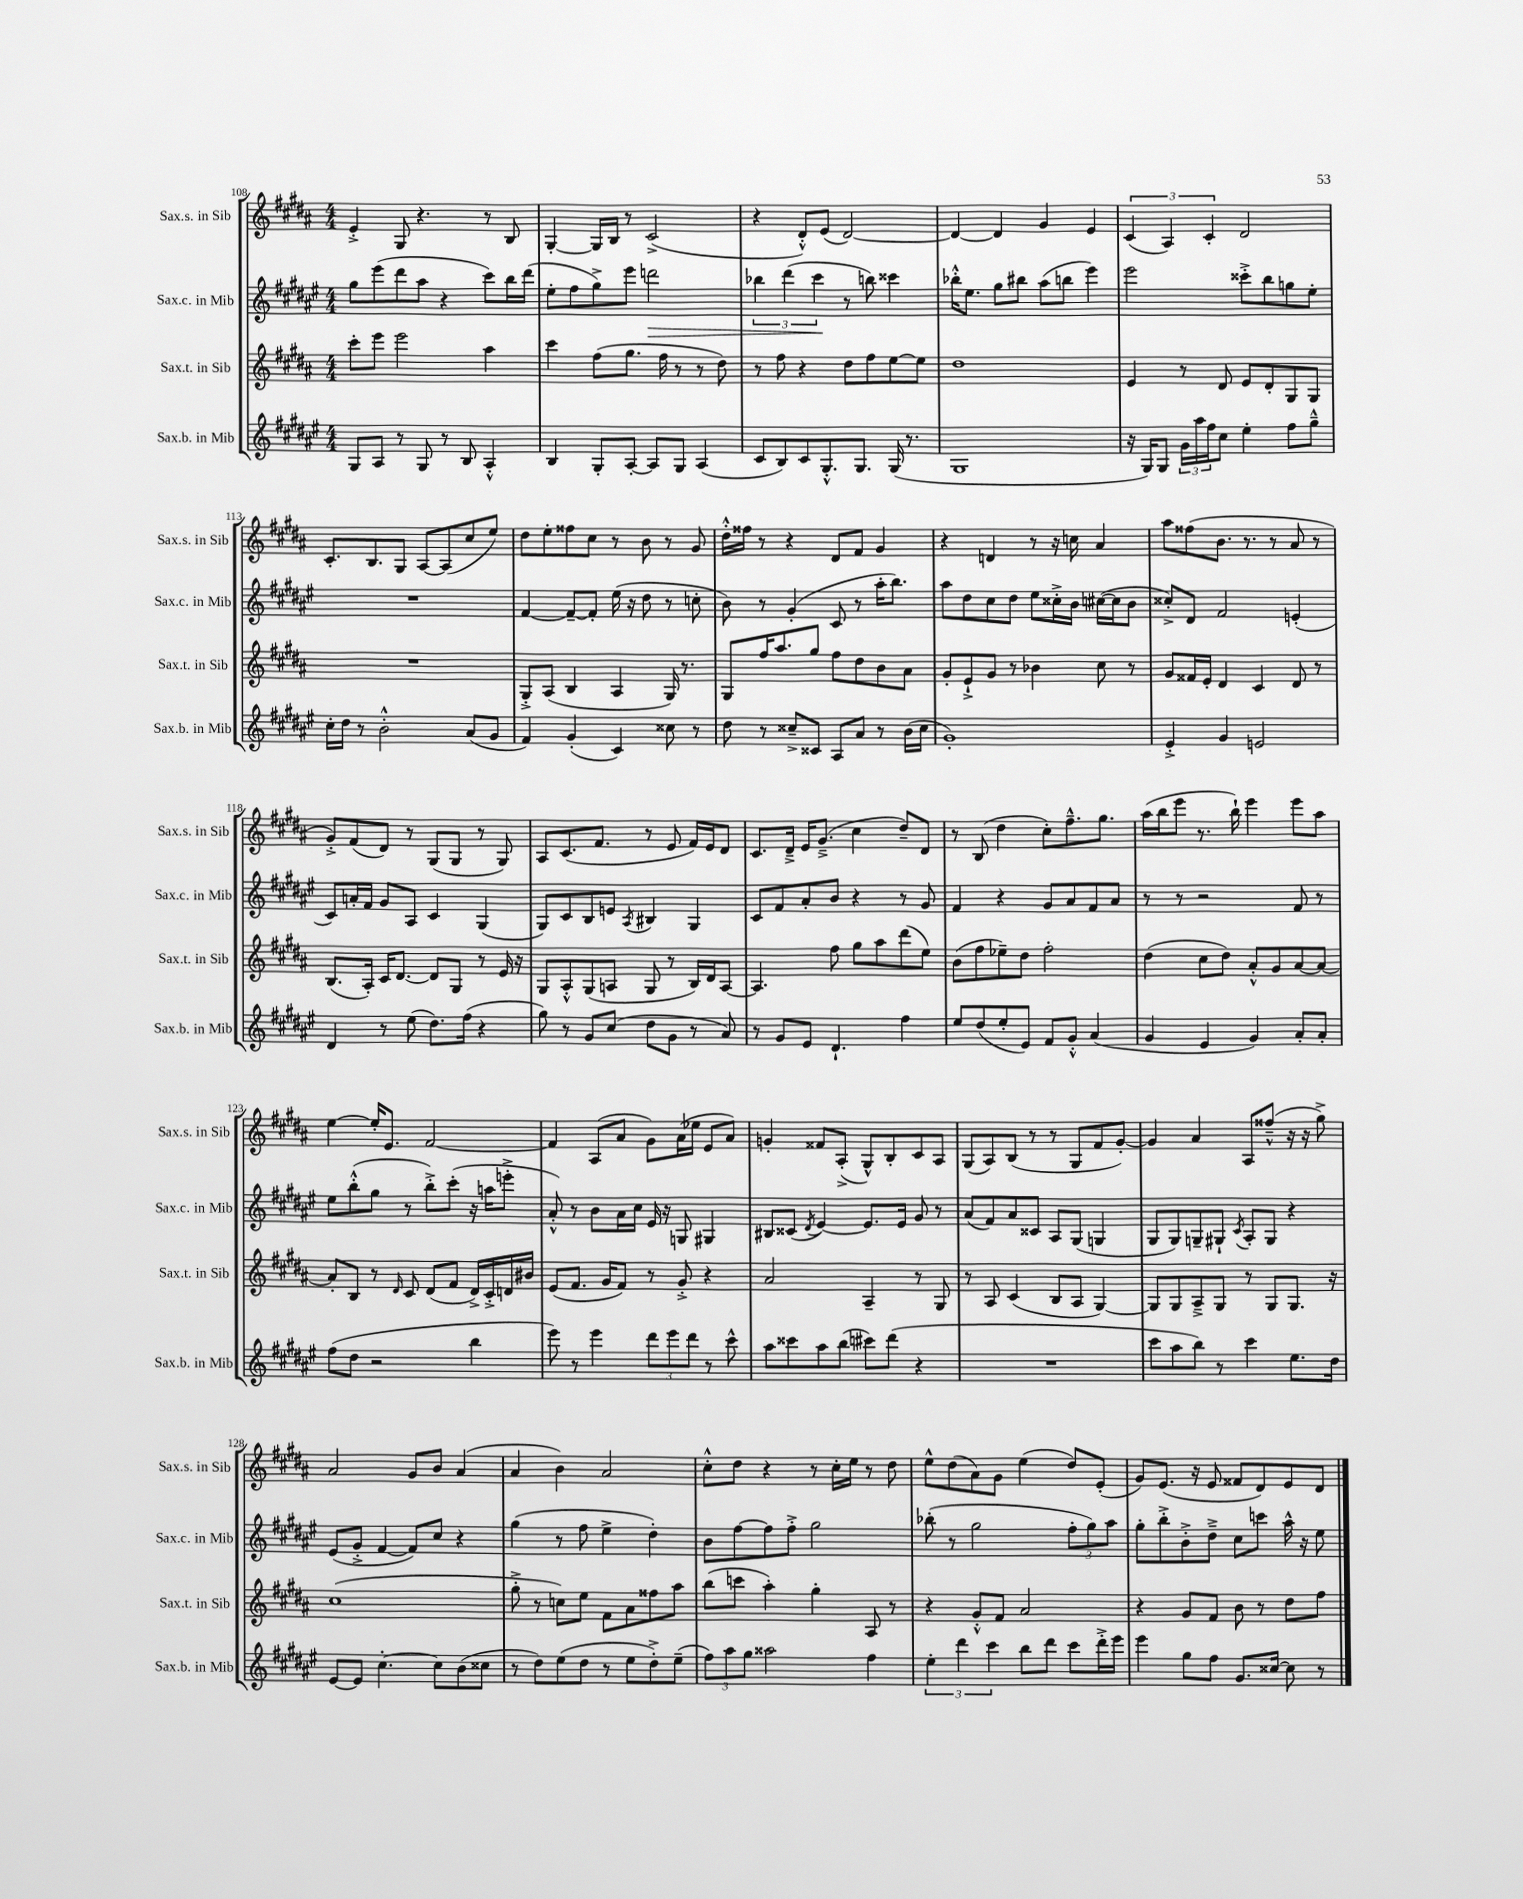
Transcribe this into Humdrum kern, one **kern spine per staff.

**kern	**kern	**kern	**dynam	**kern
*part4	*part3	*part2	*part2	*part1
*staff4	*staff3	*staff2	*staff2	*staff1
*I"Sax.b. in Mib	*I"Sax.t. in Sib	*I"Sax.c. in Mib	*	*I"Sax.s. in Sib
*I'Sax.b. in Mib	*I'Sax.t. in Sib	*I'Sax.c. in Mib	*	*I'Sax.s. in Sib
*clefG2	*clefG2	*clefG2	*	*clefG2
*k[f#c#g#d#a#e#]	*k[f#c#g#d#a#]	*k[f#c#g#d#a#e#]	*	*k[f#c#g#d#a#]
*M4/4	*M4/4	*M4/4	*	*M4/4
=108	=108	=108	=108	=108
8G#/L	8ccc#'\L	8gg#\L	.	4e'^/
8A#/J	8eee\J	(8eee#\	.	.
8r	2eee\	8ddd#\	.	8G#/
8G#/	.	8aa#\J	.	4.r
8r	.	4r	.	.
8B/	.	.	.	.
4A#'^^/	4aa#\	8ccc#\L)	.	8r
.	.	16bb\L	.	8B/
.	.	(16ddd#\JJ	.	.
=109	=109	=109	=109	=109
4B/	4ccc#\	8ee#'\L	.	[4G#'/
.	.	8ff#\	.	.
8G#'/L	(8ff#\L	8gg#^\)	.	16G#/LL]
.	.	.	.	16B/JJ
[8A#'/J	8.gg#\J	8eee#\J	.	8r
!	!	!	!LO:HP:b	!
8A#/L]	.	2dddn\	>	(2c#^/
.	16ff#\	.	.	.
8G#/J	8r	.	.	.
(4A#/	8r	.	.	.
.	8dd#\)	.	.	.
=110	=110	=110	=110	=110
8c#/L	8r	6bb-X\	.	4r
8B/)	8ff#\	.	.	.
.	.	(6ddd#\	.	.
8c#/	4r	.	.	8d#'^^/L)
.	.	6ccc#\	.	.
8.G#'^^/	.	.	.	(8e/J
.	8dd#\L	8r	]	[2d#/)
8.G#/J	.	.	.	.
.	8ff#\	8bbn\)	.	.
(16G#/	[8ee\	4ccc##X\	.	.
8.r	.	.	.	.
.	8ee\J]	.	.	.
=111	=111	=111	=111	=111
1G#	1dd#	16bb-X'^^\KL	.	4d#/_
.	.	8.ee#\J	.	.
.	.	8gg#\L	.	4d#/]
.	.	8bb#X\J	.	.
.	.	(8aa#\L	.	4g#/
.	.	8bbn\J	.	.
.	.	4eee#\)	.	4e/
=112	=112	=112	=112	=112
16r	4e/	2eee#\	.	(6c#/
16G#/KL)	.	.	.	.
8G#/J	.	.	.	.
.	.	.	.	6A#/)
24g#\LL	8r	.	.	.
24aa#\	.	.	.	.
24ff#\J	.	.	.	6c#'/
8cc#\J	8d#/	.	.	.
4ee#'\	8e/L	8ccc##X'^\L	.	2d#/
.	8d#'/	8bb\	.	.
8ff#\L	8G#/	8ggn\	.	.
8gg#~^^\J	8G#/J	8ee#'\J	.	.
!!LO:LB:g=z
=113	=113	=113	=113	=113
16cc#'\LL	1r	1r	.	8.c#'/L
16dd#\JJ	.	.	.	.
8r	.	.	.	.
.	.	.	.	8.B/
2b'^^\	.	.	.	.
.	.	.	.	8G#/J
.	.	.	.	[8A#/L
.	.	.	.	(8A#/]
(8a#/L	.	.	.	8cc#/
8g#/J	.	.	.	8ee/J)
=114	=114	=114	=114	=114
4f#/)	8G#'^/L	[4f#/	.	8dd#\L
.	(8A#/J	.	.	8ee'\
(4g#'/	4B/	8f#~/L_	.	8ff##X\
.	.	8f#'/J]	.	8cc#\J
4c#/)	4A#/	(16ee#\	.	8r
.	.	16r	.	.
.	.	8dd#\	.	8b\
8cc##X\	16G#/)	8r	.	8r
.	8.r	.	.	.
8r	.	8ccn'\	.	8g#/
=115	=115	=115	=115	=115
8dd#\	8G#/L	8b\)	.	16dd#'^^\LL
.	.	.	.	16ff##X\JJ
8r	16ff#/K	8r	.	8r
.	8.aa#/	.	.	.
8cc##X~^/L	.	(4g#'/	.	4r
8c##X/J	8gg#/J	.	.	.
8A#/L	8ff#\L	8c#/	.	8d#/L
8a#/J	8dd#\	8r	.	8f#/J
8r	8b\	16aa#'\KL	.	4g#/
.	.	8.bb\J)	.	.
(16b\LL	8a#\J	.	.	.
16cc##\JJ	.	.	.	.
=116	=116	=116	=116	=116
1g#')	8g#'/L	8aa#\L	.	4r
.	8e`^/	8dd#\	.	.
.	8g#/J	8cc#\	.	4dn/
.	8r	8dd#\J	.	.
.	4b-X\	8ee#\L	.	8r
.	.	16cc##X'^\L	.	16r
.	.	16b\JJ	.	16ccn\
.	8cc#\	([16cc#X\LL	.	4a#/
.	.	16cc#\J]	.	.
.	8r	8b\J	.	.
=117	=117	=117	=117	=117
4e#'^/	8g#/L	8cc##X'^/L)	.	8aa#\L
.	16f##X/L	8d#/J	.	(8ff##X\
.	16e'/JJ	.	.	.
4g#/	4d#/	2f#/	.	8.b\J
.	.	.	.	8.r
2en/	4c#/	.	.	.
.	.	.	.	8r
.	8d#/	(4en'/	.	8a#/
.	8r	.	.	8r
!!LO:LB:g=z
=118	=118	=118	=118	=118
4d#/	(8.B/L	8c#/L)	.	8g#'^/L)
.	.	16an'/L	.	(8f#/
.	16A#'/Jk)	16f#/JJ	.	.
8r	16c#/KL	8g#/L	.	8d#/J)
.	[8.d#/J	.	.	.
(8ee#\	.	8A#/J	.	8r
8.dd#\L)	8d#/L]	4c#/	.	(8G#/L
.	8G#/J	.	.	8G#/J
(16ff#\Jk	.	.	.	.
4r	8r	(4G#/	.	8r
.	16e/	.	.	8G#/)
.	16r	.	.	.
=119	=119	=119	=119	=119
8gg#\)	8G#/L	8G#/L)	.	8A#/L
8r	8A#'^^/	8c#/	.	(8.c#/
8g#/L	(8G#/	8B/	.	.
.	.	.	.	8.f#/J
(8cc#/J	8An/J	8en/J	.	.
.	.	8qA#/	.	.
8dd#\L	8G#/	4B#X/	.	8r
8g#\J	8r	.	.	8e/
8r	16B/LL)	4G#/	.	16f#/LL)
.	16d#/J	.	.	16e/J
8a#/)	[8A/J	.	.	8d#/J
=120	=120	=120	=120	=120
8r	4.A/]	8c#/L	.	8.c#/L
8g#/L	.	8f#/	.	.
.	.	.	.	16d#~^/Jk
8e#/J	.	8a#'/	.	16e/KL
.	.	.	.	(8.g#~^/J
4.d#`/	8ff#\	8b/J	.	.
.	8gg#\L	4r	.	4cc#\
.	8aa#\	.	.	.
4ff#\	(8ddd#\	8r	.	8dd#~/L)
.	8ee\J)	8g#/	.	8d#/J
=121	=121	=121	=121	=121
8ee#/L	(8b\L	4f#/	.	8r
(8dd#/	8ff#\	.	.	(8B/
8ee#'/	8ee-X~\)	4r	.	4dd#\
8e#/J)	8dd#\J	.	.	.
8f#/L	2ff#'\	8g#/L	.	8cc#'\L)
8g#'^^/J	.	8a#/	.	8.ff#~^^\
(4a#/	.	8f#/	.	.
.	.	.	.	8.gg#\J
.	.	8a#/J	.	.
=122	=122	=122	=122	=122
4g#/	(4dd#\	8r	.	(16aa#\LL
.	.	.	.	16bb\J
.	.	8r	.	8eee\J
4e#/	8cc#\L	2r	.	8.r
.	8dd#\J)	.	.	.
.	.	.	.	16bb`\)
4g#/)	8a#'^^/L	.	.	4eee\
.	8g#/	.	.	.
8a#'/L	[8a#/	8f#/	.	8eee\L
8a#'/J	8a#/J_	8r	.	8aa#\J
!!LO:LB:g=z
=123	=123	=123	=123	=123
(8ff#\L	8a#'/L]	8ee#\L	.	[4ee\
8dd#\J	8B/J	(8bb'^^\	.	.
2r	8r	8gg#\J	.	16ee'/KL]
.	.	.	.	8.e/J
.	16qqd#/	.	.	.
.	8c#/	8r	.	.
.	(8d#/L	8bb'^\L)	.	[2f#/
.	8f#/J	(8ccc#'\J	.	.
4bb\	16d#^/LL)	16r	.	.
.	16c#'^/	16aan\KL	.	.
.	16dn/	8eeen'^\J	.	.
.	16b#X/JJ	.	.	.
=124	=124	=124	=124	=124
8eee#\)	(8e/L	8a#'^^/)	.	4f#/]
8r	8.f#/J	8r	.	.
4eee#\	.	8b\L	.	(8A#/L
.	16g#/KL	.	.	.
.	8f#/J)	16a#\L	.	8a#/J
.	.	16cc#\JJ	.	.
12ddd#\L	8r	16e#/	.	8g#\L)
.	.	16r	.	.
12eee#\	.	.	.	.
.	8g#'^/	8Gn/	.	(16a#\L
12ddd#\J	.	.	.	.
.	.	.	.	16ee-X\JJ
8r	4r	4G#X/	.	8e/L
8ccc#^^\	.	.	.	8a#/J)
=125	=125	=125	=125	=125
8aa#\L	2a#/	8B#X/L	.	4gn'/
8ccc##X\	.	(8c##X/J	.	.
.	.	8qd#/	.	.
8aa#\	.	[4e#/)	.	8f##X/L
(8bb\J	.	.	.	(8A#'^/J
8ccc#X\L)	4A#~/	8.e#/L]	.	8G#^^/L)
(8ddd#\J	.	.	.	8B'/
.	.	16e#/Jk	.	.
4r	8r	8g#/	.	8c#/
.	8G#/	8r	.	8A#/J
=126	=126	=126	=126	=126
1r	8r	(8a#/L	.	(8G#/L
.	8A#/	8f#/)	.	8A#/)
.	(4c#/	8a#/	.	(8B/J
.	.	8c##X/J	.	8r
.	8B/L	8A#/L	.	8r
.	8A#/J	(8G#/J	.	8G#/L
.	[4G#/)	4Gn/	.	8f#/
.	.	.	.	[8g#'/J)
=127	=127	=127	=127	=127
8ccc#\L	8G#/L]	8G#/L	.	4g#/]
8aa#\	8G#/	8G#/)	.	.
8bb\J)	8A#~^/	8Gn~/	.	4a#/
8r	8G#/J	8G#X`/J	.	.
.	.	8qc#/	.	.
4ccc#\	8r	8A#'/L	.	8A#/L
.	8G#/L	8G#/J	.	(8ff##X~^^/J
8.ee#\L	8.G#/J	4r	.	16r
.	.	.	.	16r
.	.	.	.	8gg#^\)
16dd#\Jk	16r	.	.	.
!!LO:LB:g=z
=128	=128	=128	=128	=128
[8e#/L	(1cc#	(8e#/L	.	2a#/
8e#/J]	.	8g#'^/J	.	.
[4.cc#'\	.	[4f#/	.	.
.	.	8f#/L])	.	8g#/L
8cc#\L]	.	8cc#/J	.	8b/J
(8b\	.	4r	.	(4a#/
8cc##X\J	.	.	.	.
=129	=129	=129	=129	=129
8r	8gg#'^\	(4gg#\	.	4a#/
8dd#\L)	8r	.	.	.
(8ee#\	8ccn\L)	8r	.	4b\)
8dd#\J	8ee\J	8ff#\	.	.
8r	8f#\L	4ee#^\	.	2a#/
8ee#\L	8a#\	.	.	.
8dd#'^\)	8ff##X\	4dd#'\)	.	.
(8ee#~\J	8aa#\J	.	.	.
=130	=130	=130	=130	=130
12ff#\L)	(8bb\L	8b\L	.	8cc#'^^\L
12aa#\	.	.	.	.
.	8cccn\J	[8ff#\	.	8dd#\J
12gg#\J	.	.	.	.
2aa##X\	4aa#'\)	8ff#\]	.	4r
.	.	8ff#'^\J	.	.
.	4gg#'\	2gg#\	.	8r
.	.	.	.	16cc#'\LL
.	.	.	.	16ee\JJ
4ff#\	8A#/	.	.	8r
.	8r	.	.	8dd#\
=131	=131	=131	=131	=131
6ee#'\	4r	(8bb-X'\	.	8ee^^\L
.	.	8r	.	(8dd#\
6ddd#\	.	.	.	.
.	8g#'^^/L	2gg#\	.	8a#\)
6ccc#\	.	.	.	.
.	8f#/J	.	.	8g#\J
8bb\L	2a#/	.	.	(4ee\
8ddd#\J	.	.	.	.
8ccc#\L	.	12ff#'\L	.	8dd#/L)
.	.	12gg#\)	.	.
16ddd#'^\L	.	.	.	(8e'/J
.	.	12aa#\J	.	.
16eee#\JJ	.	.	.	.
=132	=132	=132	=132	=132
4eee#\	4r	8gg#'\L	.	8g#/L)
.	.	8bb'^\	.	(8.e/J
8gg#\L	8g#/L	8b'^\	.	.
.	.	.	.	16r
8ff#\J	8f#/J	8dd#~^\J	.	8e/
8.g#/L	8b\	8cc#\L	.	8f##X/L
.	8r	8cccn\J	.	8d#/)
[16cc##X/Jk	.	.	.	.
8cc##\]	8dd#\L	16aa#^^\	.	8e/
.	.	16r	.	.
8r	8ff#\J	8ee#\	.	8d#/J
==	==	==	==	==
*-	*-	*-	*-	*-
